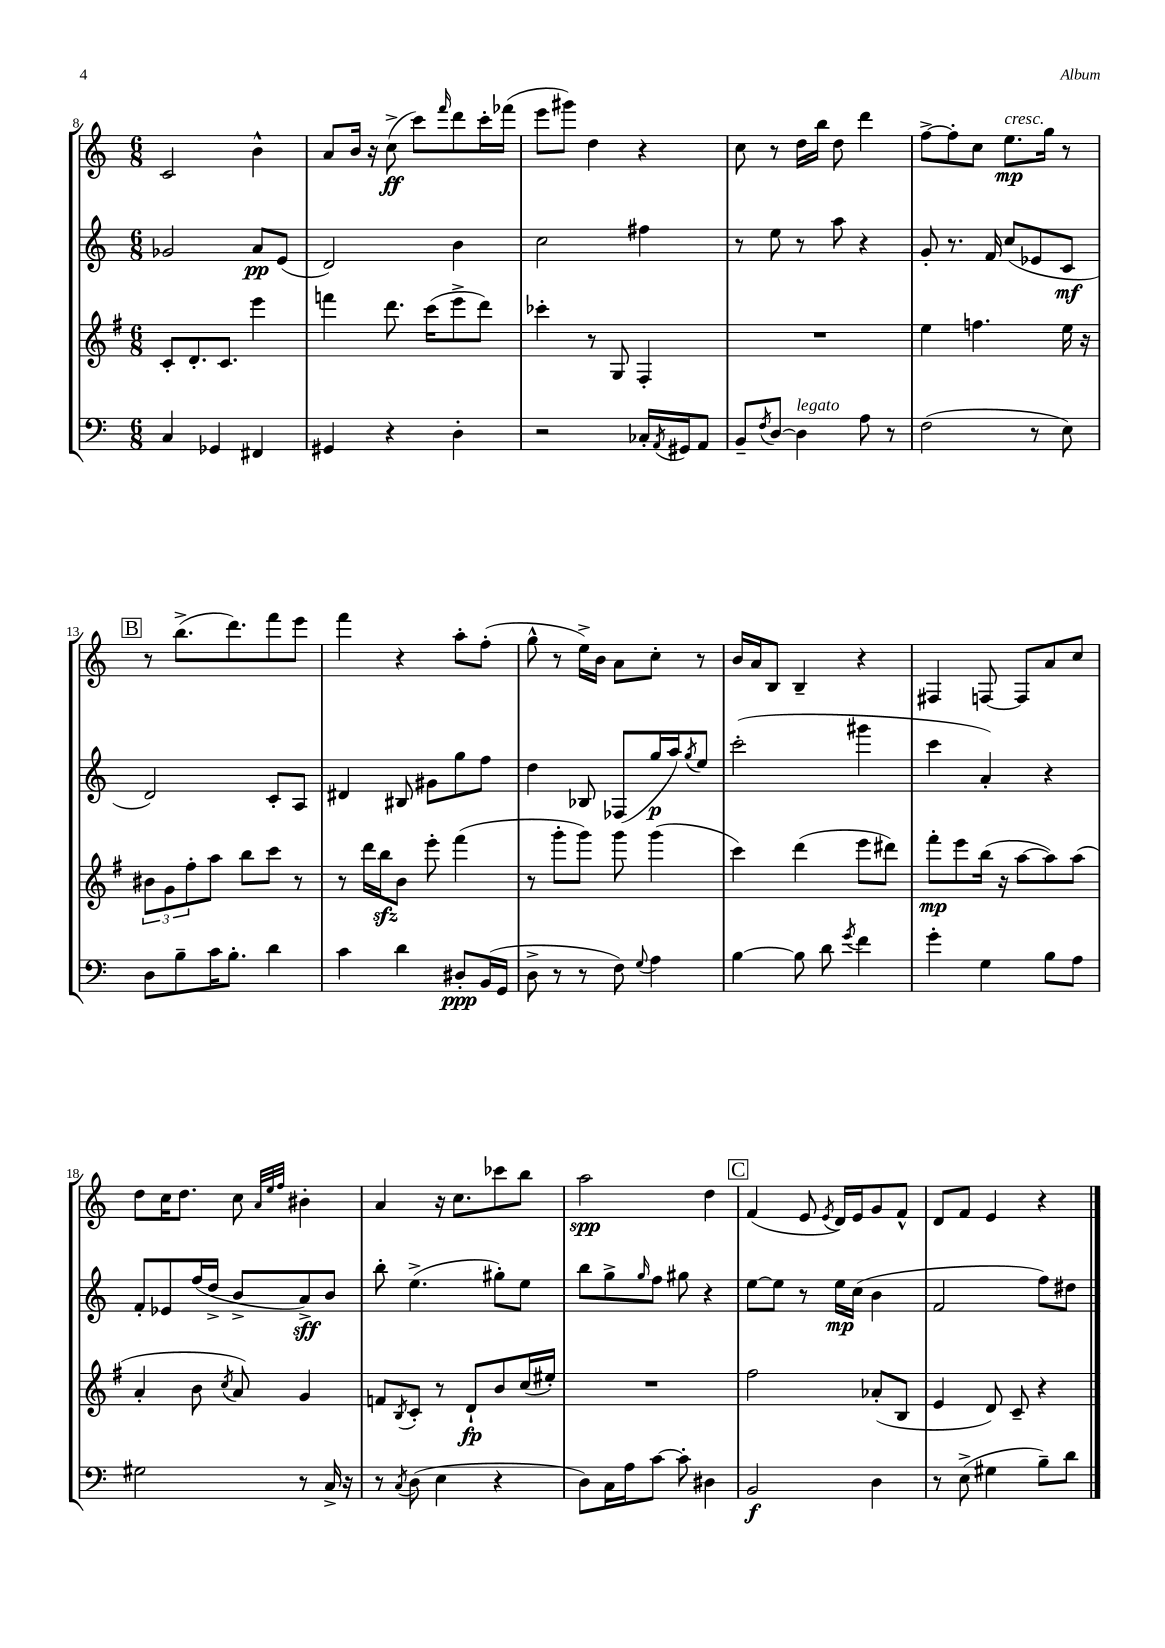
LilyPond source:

<<
\new StaffGroup <<
\new Staff = "s0" {
    \clef treble \key c \major \numericTimeSignature \time 6/8
    c'2 b'4-^ |
    a'8 b'16 r16 c''8->\ff( c'''8) \grace { f'''16 } d'''8 c'''16-. fes'''16( |
    e'''8 gis'''8) d''4 r4 |
    c''8 r8 d''16 b''16 d''8 d'''4 |
    f''8~-> f''8-. c''8 e''8.\mp^\markup { \italic "cresc." } g''16 r8 |
    \mark \markup { \box "B" } r8 b''8.->( d'''8.) f'''8 e'''8 |
    f'''4 r4 a''8-. f''8-.( |
    g''8-^ r8 e''16->) b'16 a'8 c''8-. r8 |
    b'16 a'16 b8 b4-- r4 |
    fis4 f8~ f8 a'8 c''8 |
    d''8 c''16 d''8. c''8 \grace { a'32 e''32 f''32 } bis'4-. |
    a'4 r16 c''8. ces'''8 b''8 |
    a''2\spp d''4 |
    \mark \markup { \box "C" } f'4( e'8 \acciaccatura { e'8 } d'16) e'16 g'8 f'8-^ |
    d'8 f'8 e'4 r4 \bar "|." |
}
\new Staff = "s1" {
    \clef treble \key c \major \numericTimeSignature \time 6/8
    ges'2 a'8\pp e'8( |
    d'2) b'4 |
    c''2 fis''4 |
    r8 e''8 r8 a''8 r4 |
    g'8-. r8. f'16 c''8( ees'8 c'8\mf |
    \mark \markup { \box "B" } d'2) c'8-. a8 |
    dis'4 bis8 gis'8 g''8 f''8 |
    d''4 bes8 fes8( g''16\p a''16) \acciaccatura { g''8 } e''8 |
    c'''2-.( gis'''4 |
    c'''4 a'4-.) r4 |
    f'8-. ees'8 f''16( d''16-> b'8-> a'8->\sff) b'8 |
    b''8-. e''4.->( gis''8-.) e''8 |
    b''8 g''8-> \grace { g''16 } f''8 gis''8 r4 |
    \mark \markup { \box "C" } e''8~ e''8 r8 e''16\mp c''16( b'4 |
    f'2 f''8) dis''8 \bar "|." |
}
\new Staff = "s2" {
    \clef treble \key g \major \numericTimeSignature \time 6/8
    c'8-. d'8.-. c'8. e'''4 |
    f'''4 d'''8. c'''16( e'''8-> d'''8) |
    ces'''4-. r8 g8 fis4-. |
    R2. |
    e''4 f''4. e''16 r16 |
    \mark \markup { \box "B" } \tuplet 3/2 { bis'8 g'8 fis''8-. } a''8 b''8 c'''8 r8 |
    r8 d'''16 b''16\sfz b'8 e'''8-. fis'''4( |
    r8 g'''8-. g'''8) g'''8 g'''4( |
    c'''4) d'''4( e'''8 dis'''8) |
    fis'''8-.\mp e'''8 b''16( r16 a''8~ a''8) a''8( |
    a'4-. b'8 \acciaccatura { c''8 } a'8) g'4 |
    f'8 \acciaccatura { b8 } c'8-. r8 d'8-!\fp b'8 c''16( eis''16-.) |
    R2. |
    \mark \markup { \box "C" } fis''2 aes'8-.( b8 |
    e'4 d'8) c'8-- r4 \bar "|." |
}
\new Staff = "s3" {
    \clef bass \key c \major \numericTimeSignature \time 6/8
    c4 ges,4 fis,4 |
    gis,4 r4 d4-. |
    r2 ces16-. \acciaccatura { a,8 } gis,16 a,8 |
    b,8-- \acciaccatura { f8 } d8~ d4^\markup { \italic "legato" } a8 r8 |
    f2( r8 e8) |
    \mark \markup { \box "B" } d8 b8-- c'16 b8.-. d'4 |
    c'4 d'4 dis8-.\ppp b,16( g,16 |
    d8-> r8 r8 f8) \appoggiatura { g8 } a4 |
    b4~ b8 d'8 \acciaccatura { g'8 } f'4 |
    g'4-. g4 b8 a8 |
    gis2 r8 c16-> r16 |
    r8 \acciaccatura { c8 } d8( e4 r4 |
    d8) c16 a16 c'8~ c'8-. dis4 |
    \mark \markup { \box "C" } b,2\f d4 |
    r8 e8->( gis4 b8--) d'8 \bar "|." |
}
>>
>>
\layout { \context { \Score currentBarNumber = #8 } }
